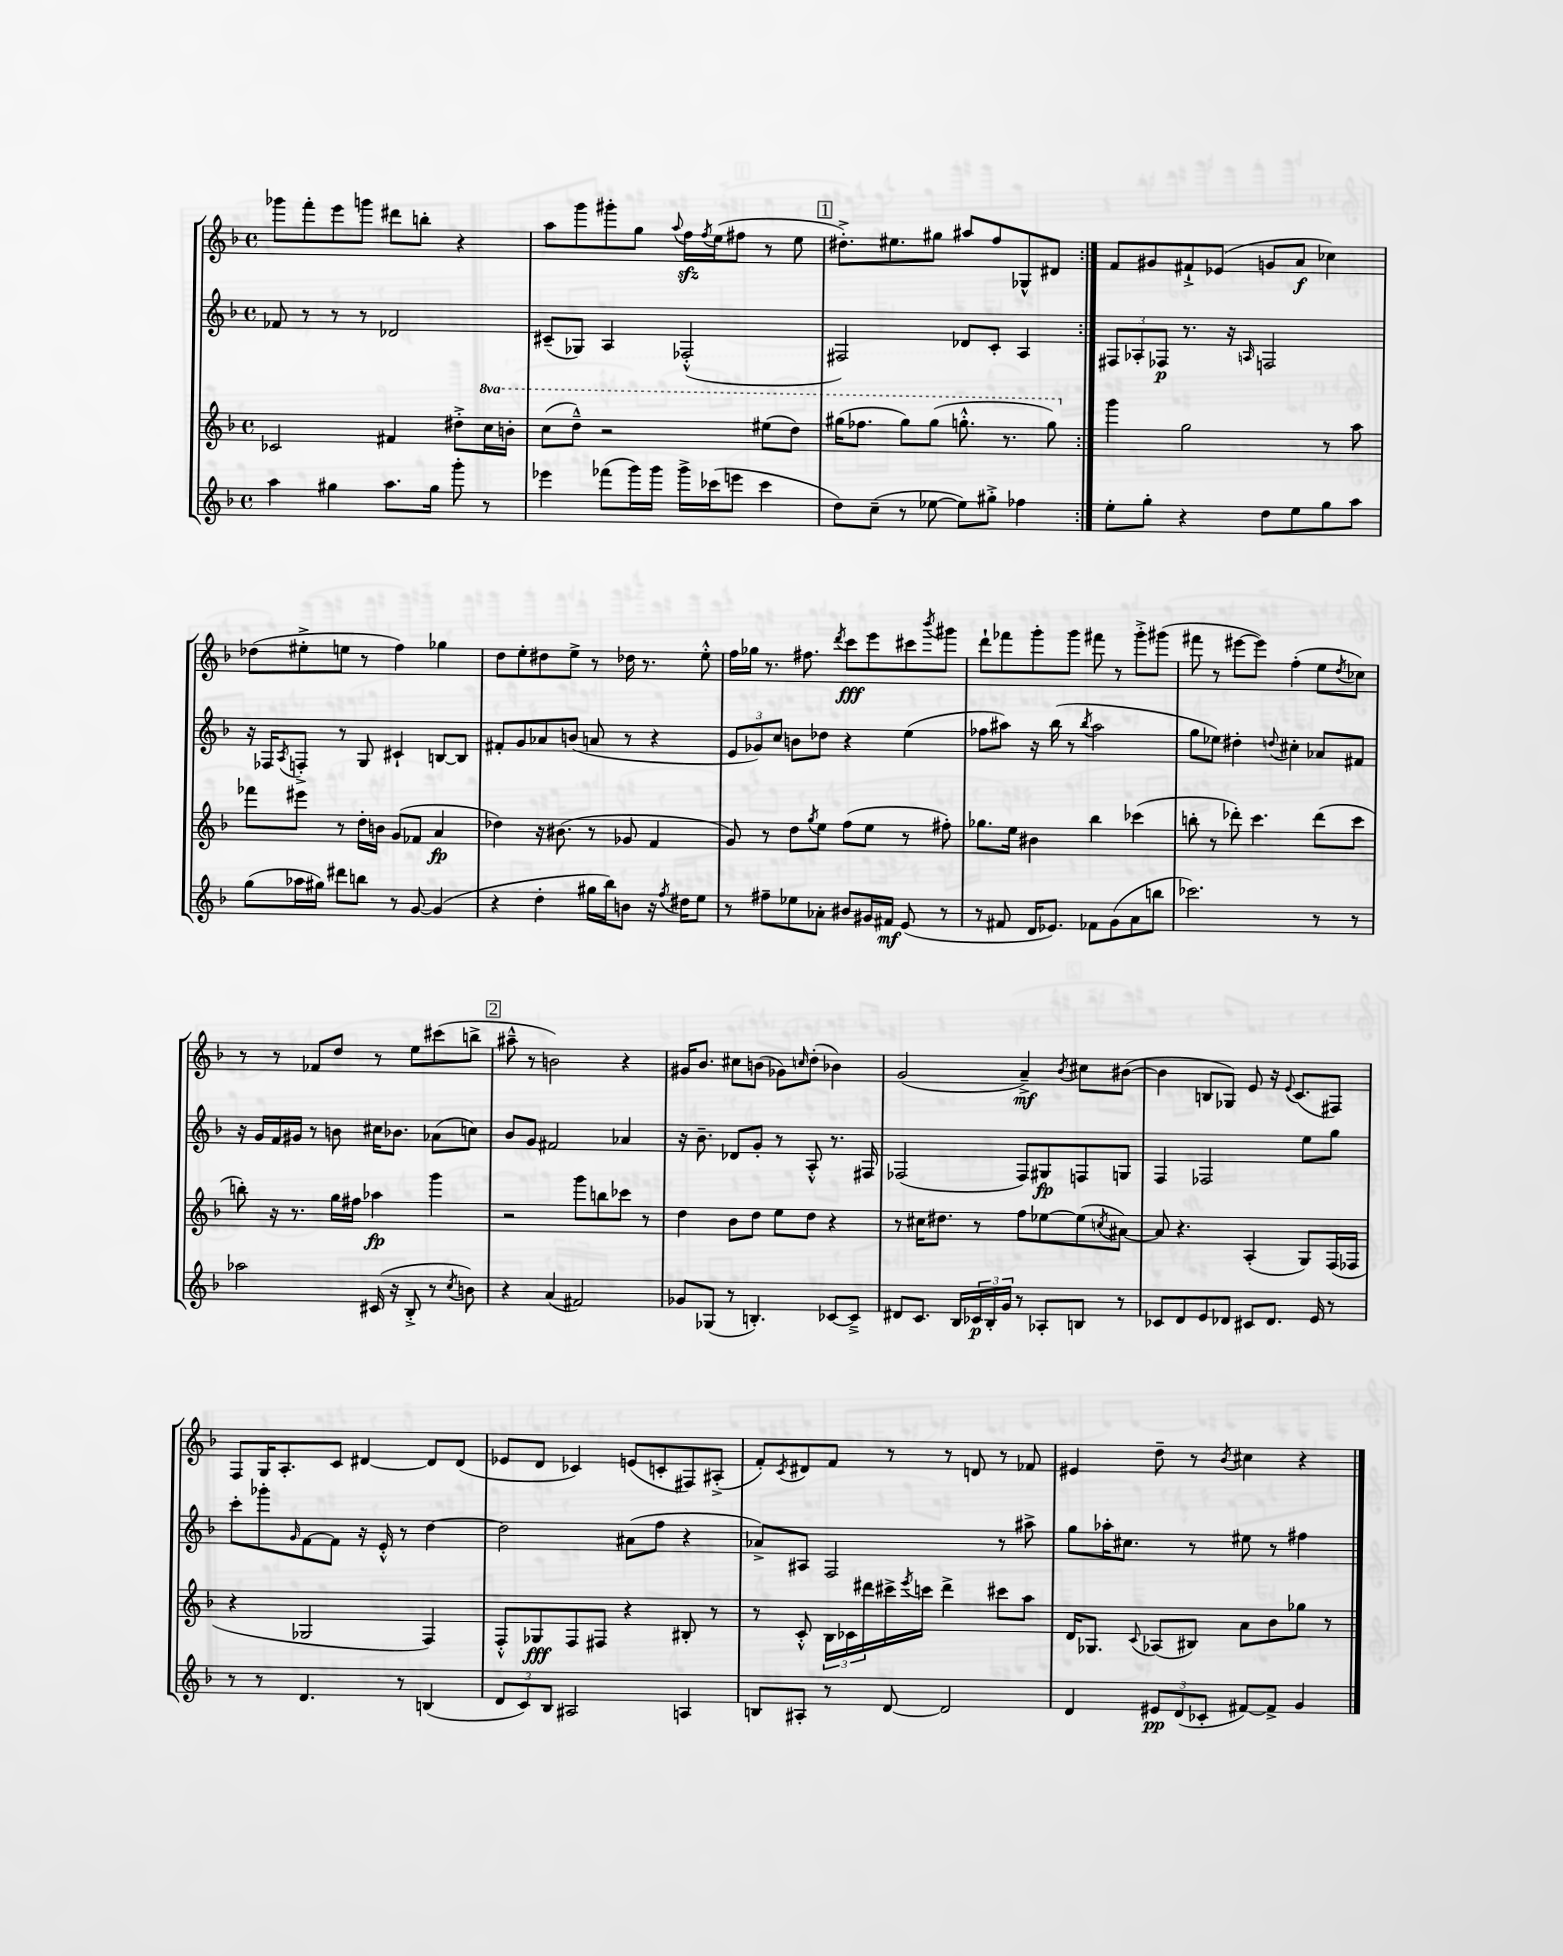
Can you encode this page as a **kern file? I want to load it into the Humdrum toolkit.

**kern	**kern	**kern	**kern
*staff4	*staff3	*staff2	*staff1
*clefG2	*clefG2	*clefG2	*clefG2
*k[b-]	*k[b-]	*k[b-]	*k[b-]
*M4/4	*M4/4	*M4/4	*M4/4
*met(c)	*met(c)	*met(c)	*met(c)
4aa	2c-	8f-	8ggg-
.	.	8r	8fff'
4gg#	.	8r	8eee
.	.	8r	8ggg
8.aa	4f#	2d-	8ddd#
.	.	.	8bb'
16gg#	.	.	.
8ggg'	8dd#'^	.	4r
8r	16ccc	.	.
.	16bb'	.	.
=	=	=	=
4eee-	(8ccc	(8c#~	8aa
.	8ddd~^^)	8G-)	8ggg
(8fff-	2r	4A	8ggg#'
16ggg)	.	.	8gg
16ggg	.	.	.
.	.	.	8qqaa
16ggg^	.	(2F-'^^	16ff
.	.	.	8qff
(16ccc-	.	.	(16ee
8eee	.	.	8ff#
4ccc-	(8eee#	.	8r
.	8ddd)	.	8ee
=	=	=	=
8dd)	(16ggg#	2F#)	8.dd#'^)
.	8.fff-	.	.
(8cc~	.	.	.
.	.	.	8.ee#
8r	8ggg#)	.	.
[8ee-	(8ggg#	.	8gg#
8ee-])	8.ggg'^^	8d-	8aa#
8gg#'^	.	8c'	8ff
.	8.r	.	.
4ff-	.	4A	8G-^^
.	8ggg)	.	8d#
=:|!	=:|!	=:|!	=:|!
8ee'	4ggg	12F#	8f
.	.	12A-'	.
8gg'	.	.	8g#
.	.	12F-	.
4r	2gg	8.r	8f#`^
.	.	.	(8e-
.	.	16r	.
.	.	16qqA	.
8dd	.	2F	8g
8ee	.	.	8a
8gg	8r	.	4cc-)
8aa	8aa	.	.
=	=	=	=
(8gg	8fff-	16r	(8dd-
.	.	16F-	.
.	.	8qA	.
16aa-	8eee#	8F'^	8ee#'^
16gg#)	.	.	.
8ddd#	8r	8r	8ee
8bb	16dd'	8G	8r
.	16b	.	.
8r	(8g	4c#`	4ff)
[8g	8f-	.	.
(4g]	4a	[8B	4gg-
.	.	8B]	.
=	=	=	=
4r	4dd-)	8f#'	8dd
.	.	8g	8ee'
4dd'	16r	8a-	8dd#
.	(8.b#	.	.
.	.	(8b	8ee^
16gg#	8r	8a	8r
16bb-)	.	.	.
8b	8g-	8r	16dd-
.	.	.	8.r
16r	4f	4r	.
8qff	.	.	.
16dd#	.	.	.
8ee	.	.	8ee'^^
=	=	=	=
8r	8g)	12e	16ff
.	.	.	16gg-
.	.	12g-)	.
8ff#~	8r	.	8.r
.	.	12cc	.
8ee-	8dd	8b	.
.	.	.	8.ff#
.	8qgg	.	.
8a-'	8ee	8dd-	.
.	.	.	8qddd
8b#	(8ff	4r	8ccc
16g#	8ee	.	8eee
16f#	.	.	.
(8e	8r	(4ee	8ccc#
.	.	.	8qbbb-
8r	8ff#')	.	8ggg#
=	=	=	=
8r	8.gg-	8ff-	8ddd`
8f#	.	8aa#)	8fff-
.	16ee	.	.
16d	4b#	16r	8ggg'
8.e-)	.	(16bb-	.
.	.	8r	8ggg
.	.	8qbb-	.
8f-	4bb-	2aa#	8fff#
(8g	.	.	8r
8a	(4ccc-	.	8ggg'^
8bb	.	.	(8ggg#
=	=	=	=
2.ccc-)	8bb'	8gg	8fff#
.	8r	8ee-)	8r
.	8ddd-')	4dd#'	[8eee#
.	4.ccc	.	8eee#])
.	.	8qqdd	.
.	.	4cc#'	(4ff'
8r	(8ddd-	8a-	8ee
.	.	.	8qdd
8r	8ccc	8f#	8cc-)
=	=	=	=
2aa-	8bb')	16r	8r
.	.	16g	.
.	16r	16f	8r
.	8.r	16g#	.
.	.	8r	8f-
.	16gg	8b	8dd
.	16ff#	.	.
(16c#	4aa-	16cc#	8r
16r	.	8.b-	.
8B-'^	.	.	8ee
8r	4ggg	(8a-	(8ccc#
8qcc	.	.	.
8b)	.	8cc)	8bb^
=	=	=	=
4r	2r	8b-	8aa#~^^
.	.	8g	8r
(4a	.	2f#	2b)
2f#)	8ggg	.	.
.	8bb	.	.
.	8ccc-	4a-	4r
.	8r	.	.
=	=	=	=
8g-	4dd	16r	16g#
.	.	8.b-~	8.b-
(8G-	.	.	.
8r	8b-	8d-	8cc#
4.B')	8dd	8g'	(8b
.	8ee	8r	8g-)
.	.	.	16qqcc
.	8dd	8A'^^	(8dd'
[8c-	4r	8.r	4b-)
8c-~^]	.	.	.
.	.	16F#	.
=	=	=	=
8d#	8r	(2F-	(2g
8.c	16cc#	.	.
.	8.dd#	.	.
16B-	.	.	.
24c-	8r	.	.
24B-'	.	.	.
24g	.	.	.
8r	8ff	8F-)	4a~^)
8A-'	[8ee-	8G#	.
.	.	.	8qb-
8B	(8ee-]	8F	8cc#
.	8qcc	.	.
8r	[8a#)	8G	([8b#
=	=	=	=
8c-	8a#]	4F	4b#]
8d	4.r	.	.
8e	.	2F-	8B
8d-	.	.	8G-)
8c#	(4A'	.	8e
8.d-	.	.	16r
.	.	.	8qqe
.	.	.	(8.c
.	8G)	8ee	.
16e	.	.	.
8r	(16F	8gg	8F#)
.	16F-	.	.
=	=	=	=
8r	4r	8ccc'	8F
8r	.	8ggg-'	16G
.	.	.	8.A'
.	.	16qqg	.
4.d	2G-	[8f	.
.	.	8f]	8c
.	.	16r	[4d#
.	.	16e'^^	.
8r	.	8r	.
(4B	4F)	[4dd	8d#]
.	.	.	(8d#
=	=	=	=
12d	8F'^^	2dd]	8e-
12c)	.	.	.
.	8G-	.	8d
12B-	.	.	.
2A#	8F	.	4c-)
.	8F#	.	.
.	4r	(8a#	(8e
.	.	8ff	8c'
4A	8B#'	4r	8F#)
.	8r	.	(8A#'^
=	=	=	=
8B	8r	8a-^)	8f')
.	.	.	8qc
8A#'	8c'^^	8A#	8d#
8r	24B-	2F	8f
.	24c-	.	.
.	24ddd#	.	.
[8d	16ccc#^	.	8r
.	8qeee	.	.
.	16ccc	.	.
2d]	4ddd#^	.	8r
.	.	.	8d
.	8ccc#	8r	8r
.	8aa	8aa#^	8f-
=	=	=	=
4d	16d	8gg	4e#
.	8.G-	.	.
.	.	16aa-'	.
.	.	8.cc#	.
.	8qqc	.	.
12e#	(8A-	.	8dd~
(12d	.	.	.
.	8B#)	8r	8r
12c-'	.	.	.
.	.	.	8qb-
[8f#)	8a	8ee#	4cc#
8f#^]	8b-	8r	.
4g	8gg-	4ff#	4r
.	8r	.	.
==	==	==	==
*-	*-	*-	*-
